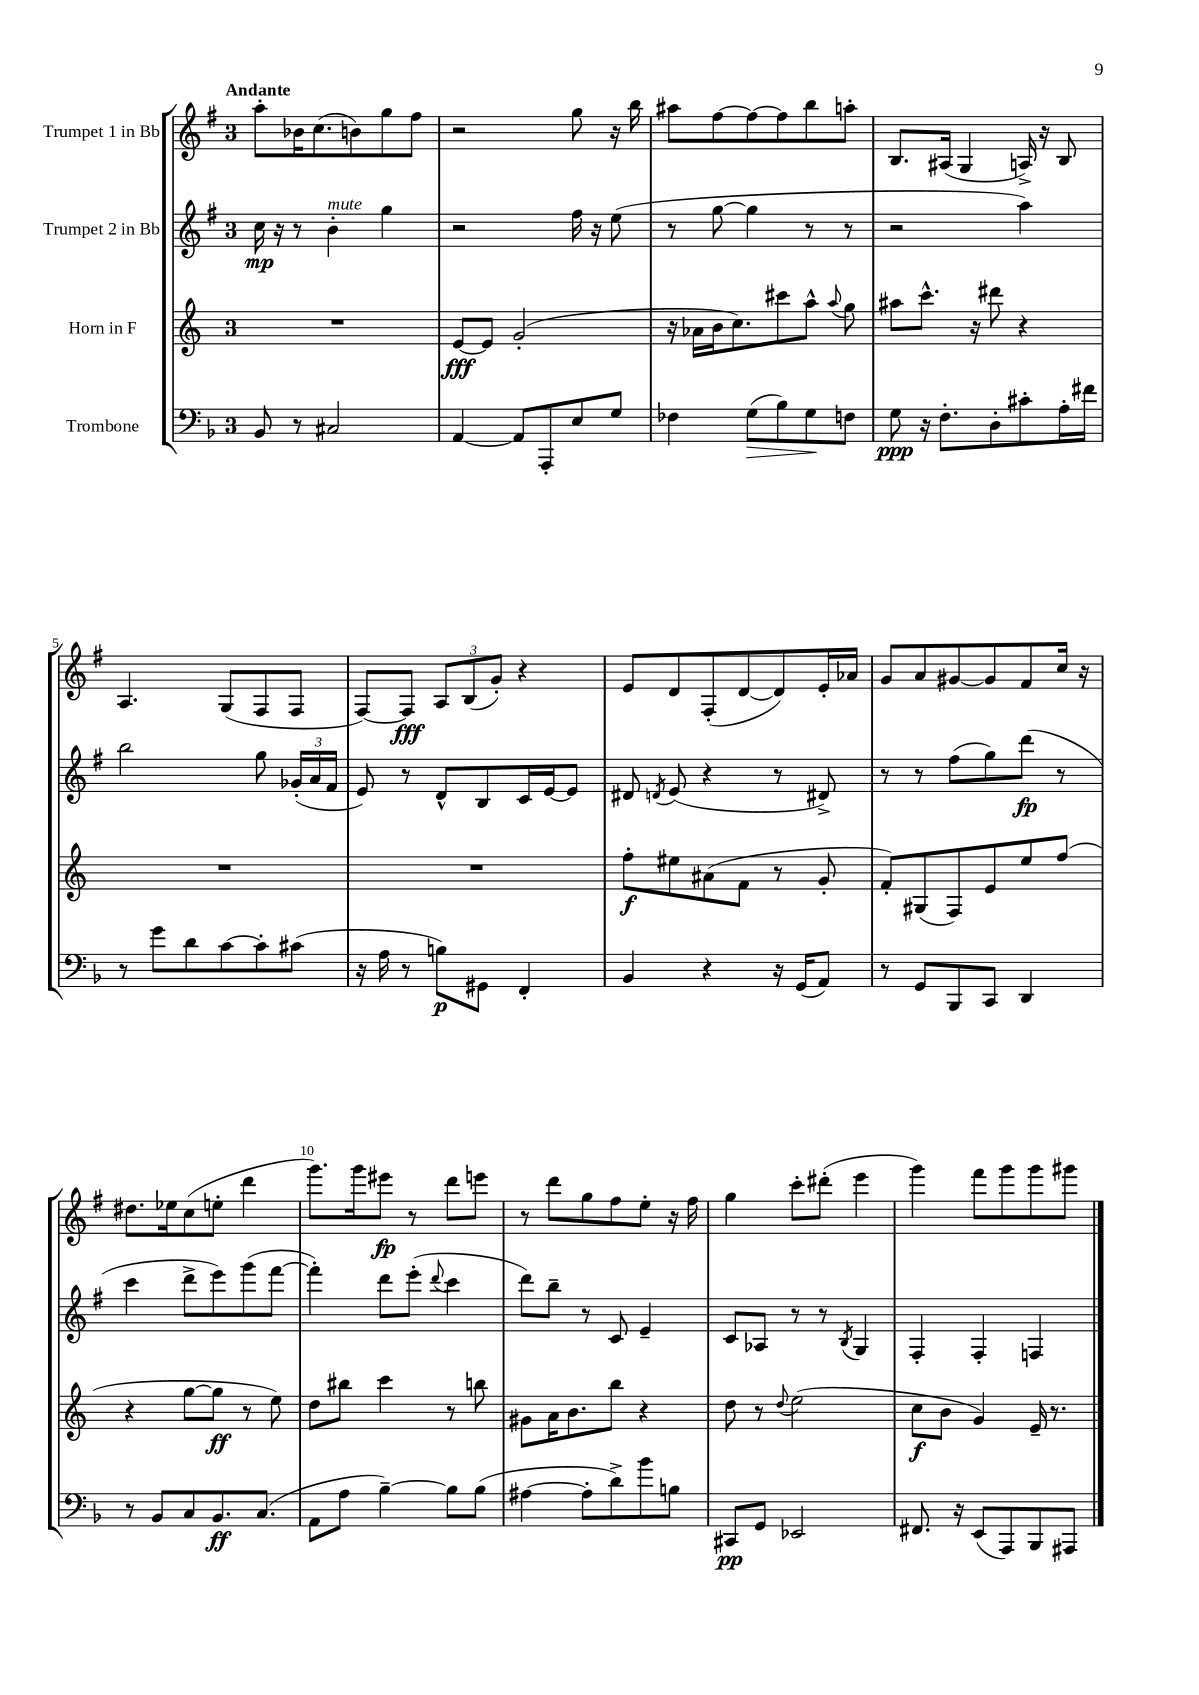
<<
\new StaffGroup <<
\new Staff = "s0" \with { instrumentName = "Trumpet 1 in Bb" } {
    \clef treble \key g \major \once \override Staff.TimeSignature.style = #'single-digit \time 3/4 \tempo "Andante"
    \autoBeamOff a''8[-. bes'16 c''8.( b'8) g''8 fis''8] |
    r2 g''8 r16 b''16 |
    ais''8[ fis''8~ fis''8~ fis''8 b''8 a''8]-. |
    b8.[ ais16]( g4 a16->) r16 b8 |
    a4. g8[( fis8 fis8] |
    fis8[~) fis8]\fff \tuplet 3/2 { a8[ b8( g'8]-.) } r4 |
    e'8[ d'8 fis8-.( d'8~ d'8) e'16-. aes'16] |
    g'8[ a'8 gis'8~ gis'8 fis'8 c''16] r16 |
    dis''8.[ ees''16 c''8( e''8]-. d'''4 |
    g'''8.[) g'''16 eis'''8]\fp r8 d'''8[ e'''8] |
    r8 d'''8[ g''8 fis''8 e''8]-. r16 fis''16 |
    g''4 c'''8[-. dis'''8]-.( e'''4 |
    g'''4) fis'''8[ g'''8 g'''8 gis'''8] \bar "|." |
}
\new Staff = "s1" \with { instrumentName = "Trumpet 2 in Bb" } {
    \clef treble \key g \major \once \override Staff.TimeSignature.style = #'single-digit \time 3/4
    \autoBeamOff c''16\mp r16 r8 b'4-.^\markup { \italic "mute" } g''4 |
    r2 fis''16 r16 e''8( |
    r8 g''8~ g''4 r8 r8 |
    r2 a''4) |
    b''2 g''8 \tuplet 3/2 { ges'16[-.( a'16 fis'16] } |
    e'8) r8 d'8[-^ b8 c'16 e'16~ e'8] |
    dis'8 \acciaccatura { d'8 } e'8( r4 r8 dis'8->) |
    r8 r8 fis''8[( g''8) d'''8]\fp( r8 |
    c'''4 d'''8[-> e'''8) g'''8( fis'''8]~ |
    fis'''4-.) d'''8[ e'''8]-.( \appoggiatura { d'''8 } c'''4 |
    d'''8[) b''8]-- r8 c'8 e'4-- |
    c'8[ aes8] r8 r8 \acciaccatura { b8 } g4 |
    fis4-. fis4-. f4 \bar "|." |
}
\new Staff = "s2" \with { instrumentName = "Horn in F" } {
    \clef treble \key c \major \once \override Staff.TimeSignature.style = #'single-digit \time 3/4
    \autoBeamOff R2. |
    e'8[~\fff e'8] g'2-.( |
    r16 aes'16[ b'16 c''8.) cis'''8 a''8]-^ \appoggiatura { a''8 } g''8 |
    ais''8[ c'''8.]-^ r16 dis'''8 r4 |
    R2. |
    R2. |
    f''8[-.\f eis''8 ais'8( f'8] r8 g'8-. |
    f'8[-.) gis8( f8) e'8 e''8 f''8]( |
    r4 g''8[~ g''8]\ff r8 e''8) |
    d''8[ bis''8] c'''4 r8 b''8 |
    gis'8[ a'16 b'8. b''8] r4 |
    d''8 r8 \appoggiatura { d''8 } e''2( |
    c''8[\f b'8] g'4) e'16-- r8. \bar "|." |
}
\new Staff = "s3" \with { instrumentName = "Trombone" } {
    \clef bass \key f \major \once \override Staff.TimeSignature.style = #'single-digit \time 3/4
    \autoBeamOff bes,8 r8 cis2 |
    a,4~ a,8[ a,,8-. e8 g8] |
    fes4 g8[\>( bes8) g8\! f8] |
    g8\ppp r16 f8.[-. d8-. cis'8-. a16-. fis'16] |
    r8 g'8[ d'8 c'8~ c'8-. cis'8]( |
    r16 a16 r8 b8[\p) gis,8] f,4-. |
    bes,4 r4 r16 g,16[( a,8]) |
    r8 g,8[ bes,,8 c,8] d,4 |
    r8 bes,8[ c8 bes,8.\ff c8.]( |
    a,8[ a8] bes4~--) bes8[ bes8]( |
    ais4~ ais8[-. d'8->) bes'8 b8] |
    cis,8[\pp g,8] ees,2 |
    fis,8. r16 e,8[( a,,8) bes,,8 ais,,8] \bar "|." |
}
>>
>>
\layout { \context { \Score \override BarNumber.break-visibility = ##(#f #t #t) barNumberVisibility = #(every-nth-bar-number-visible 5) } }
